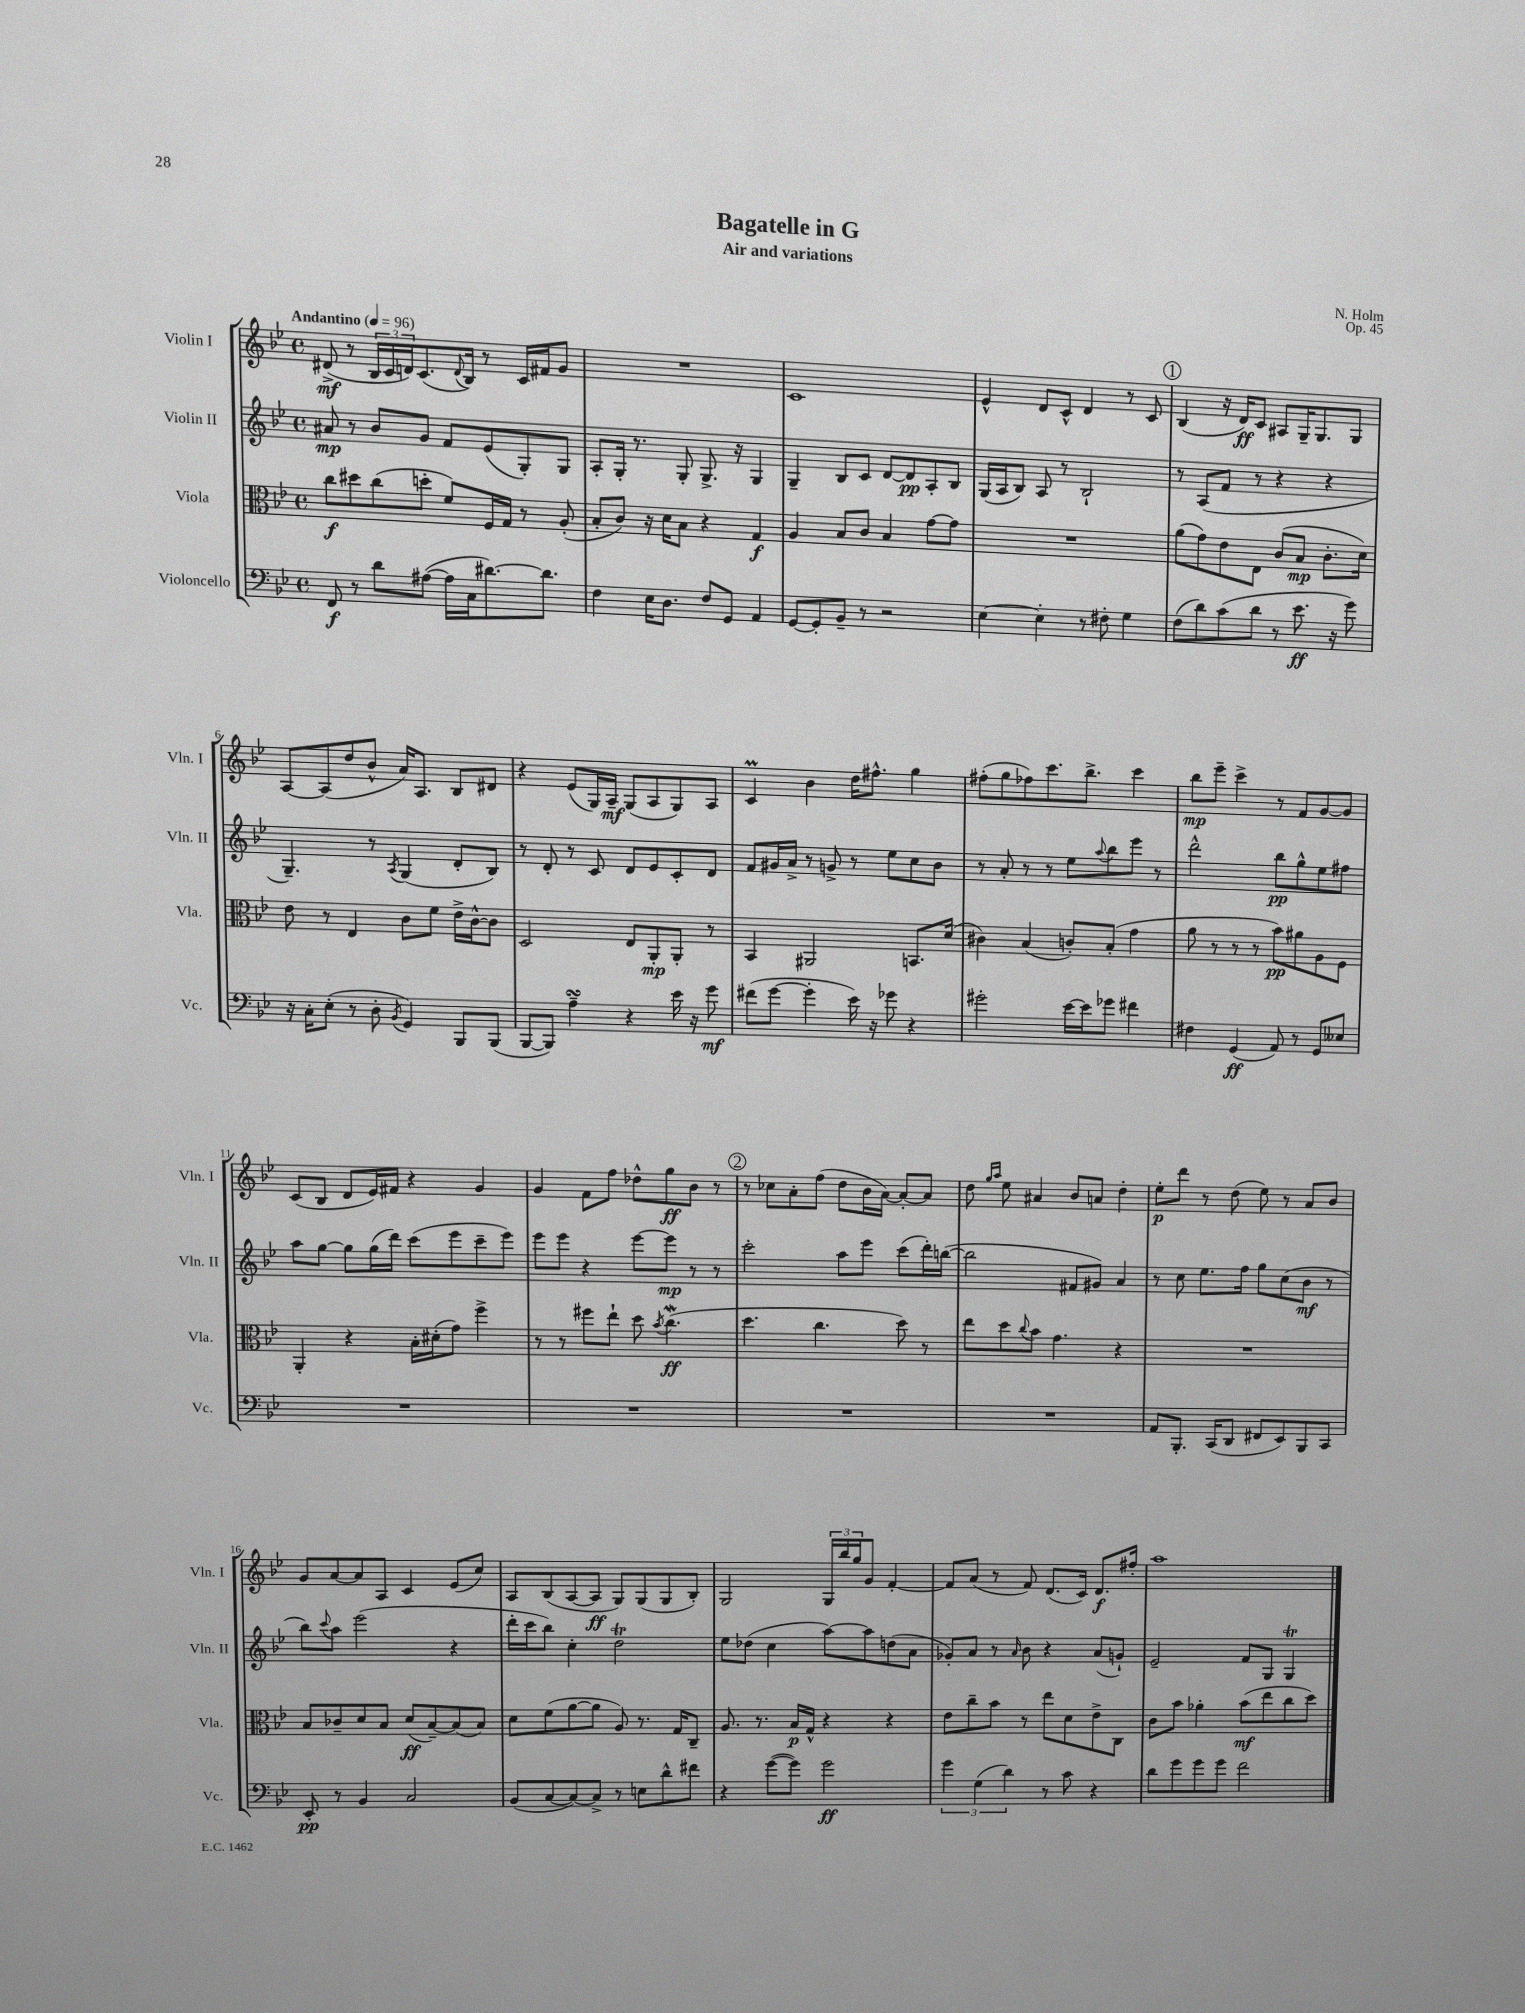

**kern	**dynam	**kern	**dynam	**kern	**dynam	**kern	**dynam
*part4	*part4	*part3	*part3	*part2	*part2	*part1	*part1
*staff4	*staff4	*staff3	*staff3	*staff2	*staff2	*staff1	*staff1
*I"Violoncello	*	*I"Viola	*	*I"Violin II	*	*I"Violin I	*
*I'Vc.	*	*I'Vla.	*	*I'Vln. II	*	*I'Vln. I	*
*clefF4	*	*clefC3	*	*clefG2	*	*clefG2	*
*k[b-e-]	*	*k[b-e-]	*	*k[b-e-]	*	*k[b-e-]	*
*M4/4	*	*M4/4	*	*M4/4	*	*M4/4	*
*met(c)	*	*met(c)	*	*met(c)	*	*met(c)	*
*MM96	*	*MM96	*	*MM96	*	*MM96	*
=1	=1	=1	=1	=1	=1	=1	=1
!	!	!	!	!	!	!LO:TX:a:B:t=Andantino	!
8FF/	f	8cc\L	f	8a#X/	mp	(8d#X^/	mf
8r	.	8dd#X\	.	8r	.	8r	.
8d\L	.	(8cc\	.	8b-/L	.	24B-/LL	.
.	.	.	.	.	.	24c/	.
.	.	.	.	.	.	24dn/J)	.
([8A#X\J	.	8ddn'\J	.	8g/J	.	(8.c/	.
16A#\LL]	.	8f/L)	.	8f/L	.	.	.
.	.	.	.	.	.	8qqd/	.
16C\J	.	.	.	.	.	16B-/Jk)	.
[8.d#X\)	.	16F/L	.	(8e-/	.	8r	.
.	.	16G/JJ	.	.	.	.	.
.	.	8r	.	8G'/)	.	16c/LL	.
8.d#\J]	.	.	.	.	.	16f#X/J	.
.	.	(8A'/	.	8G/J	.	8g/J	.
=2	=2	=2	=2	=2	=2	=2	=2
4F\	.	8B-'/L	.	8A'/L	.	1r	.
.	.	8c/J)	.	16G'/Jk	.	.	.
.	.	.	.	8.r	.	.	.
16E-\KL	.	16r	.	.	.	.	.
8.D\J	.	16d\KL	.	.	.	.	.
.	.	8B-\J	.	8G'/	.	.	.
8F/L	.	4r	.	8.G^/	.	.	.
8GG/J	.	.	.	.	.	.	.
.	.	.	.	16r	.	.	.
4AA/	.	4G/	f	4G/	.	.	.
=3	=3	=3	=3	=3	=3	=3	=3
[8GG/L	.	4A/	.	4G~/	.	1c	.
8GG'/]	.	.	.	.	.	.	.
8BB-~/J	.	8B-/L	.	8B-/L	.	.	.
8r	.	8c/J	.	8c/J	.	.	.
2r	.	4B-/	.	[8d/L	.	.	.
.	.	.	.	8d/]	pp	.	.
.	.	[8g\L	.	8A'/	.	.	.
.	.	8g\J]	.	8B-/J	.	.	.
=4	=4	=4	=4	=4	=4	=4	=4
[4E-\	.	1r	.	(16G/LL	.	4e-^^/	.
.	.	.	.	16A/J	.	.	.
.	.	.	.	8B-/J)	.	.	.
4E-'\]	.	.	.	8A/	.	8d/L	.
.	.	.	.	8r	.	8c^^/J	.
8r	.	.	.	2B-`/	.	4d/	.
8F#X'\	.	.	.	.	.	.	.
4G\	.	.	.	.	.	8r	.
.	.	.	.	.	.	8c/	.
!!LO:REH:place=s1:t=1
=5	=5	=5	=5	=5	=5	=5	=5
(8F\L	.	(8a\L	.	8r	.	(4B-/	.
8d\)	.	8g\)	.	(8A/L	.	.	.
(8c\	.	8e-\	.	8f/J	.	16r	.
.	.	.	.	.	.	16d/KL)	ff
8d\J	.	8E-\J	.	8r	.	8c/J	.
8r	.	(8c/L	.	4r	.	8A#X/L	.
8.e-\	ff	8B-/J	mp	.	.	16G~/K	.
.	.	.	.	.	.	8.G/	.
.	.	8.c'\L	.	4r	.	.	.
16r	.	.	.	.	.	.	.
8g\)	.	.	.	.	.	8G/J	.
.	.	16d\Jk)	.	.	.	.	.
!!LO:LB:g=z
=6	=6	=6	=6	=6	=6	=6	=6
16r	.	8e-\	.	4.G~/)	.	[8A/L	.
16C'\KL	.	.	.	.	.	.	.
(8E-'\J	.	8r	.	.	.	(8A/]	.
8r	.	4E-/	.	.	.	8dd/	.
8D'\	.	.	.	8r	.	8b-^^/J	.
8qBB-/	.	.	.	8qA/	.	.	.
4GG/)	.	8c\L	.	(4G/	.	16a/KL)	.
.	.	.	.	.	.	8.A/J	.
.	.	8f\J	.	.	.	.	.
8BBB-/L	.	16e-^\LL	.	8d'/L	.	8B-/L	.
.	.	[16c^^\J	.	.	.	.	.
(8BBB-/J	.	8c\J]	.	8B-/J)	.	8d#X/J	.
=7	=7	=7	=7	=7	=7	=7	=7
[8BBB-/L	.	2D/	.	8r	.	4r	.
8BBB-/J])	.	.	.	8d'/	.	.	.
4AsSsS~\	.	.	.	8r	.	(8e-/L	.
.	.	.	.	8c/	.	16G/L)	.
.	.	.	.	.	.	16A~/JJ	mf
4r	.	8E-/L	.	8d/L	.	(8G/L	.
.	.	8AA'/	mp	8e-/	.	8A/	.
16e-\	.	8AA'/J	.	8c'/	.	8G/)	.
16r	.	.	.	.	.	.	.
8g\	mf	8r	.	8d/J	.	8A/J	.
=8	=8	=8	=8	=8	=8	=8	=8
(8f#X\L	.	4BB-/	.	8f/L	.	4cM/	.
[8g\J	.	.	.	16g#X/L	.	.	.
.	.	.	.	16a^/JJ	.	.	.
4g'\]	.	2AA#X/	.	8r	.	4b-\	.
.	.	.	.	8gn^/	.	.	.
16e-\)	.	.	.	8r	.	16dd\KL	.
16r	.	.	.	.	.	8.ff#X^^\J	.
8g-X\	.	.	.	8ee-\L	.	.	.
4r	.	8.BBn/L	.	8cc\	.	4gg\	.
.	.	.	.	8b-\J	.	.	.
.	.	(16d/Jk	.	.	.	.	.
=9	=9	=9	=9	=9	=9	=9	=9
2g#X'\	.	4c#X\)	.	8r	.	(8ff#X'\L	.
.	.	.	.	8a'/	.	8gg\	.
.	.	(4B-/	.	8r	.	8ff-X\)	.
.	.	.	.	8r	.	8.ccc\	.
[16e-\LL	.	8cn'/L)	.	8ee-\L	.	.	.
16e-\J]	.	.	.	.	.	8.bb-^\J	.
.	.	.	.	8qqaa/	.	.	.
8g-X\J	.	(8B-'/J	.	8bb-\	.	.	.
4f#X\	.	4g\	.	8eee-\J	.	4ccc\	.
.	.	.	.	8r	.	.	.
=10	=10	=10	=10	=10	=10	=10	=10
4F#X\	.	8a\	.	2ddd^^\	.	8bb-\L	mp
.	.	8r	.	.	.	8eee-~\J	.
(4GG/	ff	8r	.	.	.	4ccc^\	.
.	.	8r	.	.	.	.	.
8AA/)	.	8b-\L)	pp	8bb-\L	pp	8r	.
8r	.	8a#X\	.	8gg^^\	.	8f/L	.
8GG/L	.	8A\	.	8ee-\	.	[8g/	.
8E--X/J	.	8F\J	.	8ff#X\J	.	8g/J]	.
!!LO:LB:g=z
=11	=11	=11	=11	=11	=11	=11	=11
1r	.	4AA'/	.	8aa\L	.	(8c/L	.
.	.	.	.	[8gg\J	.	8B-/J	.
.	.	4r	.	8gg\L]	.	8d/L	.
.	.	.	.	(16gg\L	.	16e-/L)	.
.	.	.	.	16ddd\JJ)	.	16f#X/JJ	.
.	.	16B-'\LL	.	(8ccc\L	.	4r	.
.	.	(16d#X'\J	.	.	.	.	.
.	.	8g\J)	.	8eee-\	.	.	.
.	.	4ff^\	.	8ccc~\	.	4g/	.
.	.	.	.	8eee-\J)	.	.	.
=12	=12	=12	=12	=12	=12	=12	=12
1r	.	8r	.	8eee-\L	.	4g/	.
.	.	8r	.	8eee-\J	.	.	.
.	.	8ff#X\L	.	4r	.	8f\L	.
.	.	8ee-`\J	.	.	.	8ff\J	.
.	.	8dd\	.	[8eee-\L	.	8dd-X^^\L	.
.	.	8qb-/	.	.	.	.	.
.	.	(4.ccW\	ff	8eee-\J]	mp	8gg\	ff
.	.	.	.	8r	.	8b-\J	.
.	.	.	.	8r	.	8r	.
!!LO:REH:place=s1:t=2
=13	=13	=13	=13	=13	=13	=13	=13
1r	.	4.dd\	.	2ccc'\	.	8r	.
.	.	.	.	.	.	8cc-X\L	.
.	.	.	.	.	.	8a'\	.
.	.	4.cc\	.	.	.	(8ff\J	.
.	.	.	.	8aa\L	.	8dd\L	.
.	.	.	.	8eee-\J	.	16b-\L	.
.	.	.	.	.	.	[16a\JJ)	.
.	.	8dd\)	.	(8ccc\L	.	8a'/L_	.
.	.	8r	.	16ddd'\L)	.	8a/J]	.
.	.	.	.	([16bbn\JJ	.	.	.
=14	=14	=14	=14	=14	=14	=14	=14
1r	.	8ee-\L	.	2bb\]	.	8dd\	.
.	.	.	.	.	.	16qqgg/LL	.
.	.	.	.	.	.	16qqaa/JJ	.
.	.	8dd\	.	.	.	8ee-\	.
.	.	8qqcc/	.	.	.	.	.
.	.	8b-\J	.	.	.	4a#X/	.
.	.	4.g\	.	.	.	.	.
.	.	.	.	8f#X/L	.	8b-/L	.
.	.	.	.	8g#X/J)	.	8an/J	.
.	.	4r	.	4a/	.	4dd'\	.
=15	=15	=15	=15	=15	=15	=15	=15
8AA/L	.	1r	.	8r	.	8ee-'\L	p
8.BBB-'/J	.	.	.	8cc\	.	8ddd\J	.
.	.	.	.	8.ee-\L	.	8r	.
(16CC/KL	.	.	.	.	.	.	.
8DD/J	.	.	.	.	.	(8dd\	.
.	.	.	.	16ff\Jk	.	.	.
8FF#X/L	.	.	.	8gg\L	.	8ee-\)	.
8EE-/)	.	.	.	(8cc\	.	8r	.
8BBB-/	.	.	.	8b-\J	mf	8a/L	.
8CC/J	.	.	.	8r	.	8b-/J	.
!!LO:LB:g=z
=16	=16	=16	=16	=16	=16	=16	=16
8EE-'/	pp	8B-/L	.	8bb-\L)	.	8g/L	.
.	.	.	.	8qqccc/	.	.	.
8r	.	8c-X~/	.	8aa\J	.	[8a/	.
4BB-/	.	8d/	.	(2eee-\	.	8a/]	.
.	.	8B-/J	.	.	.	8A/J	.
2C/	.	(8d/L	ff	.	.	4c/	.
.	.	[8B-~/)	.	.	.	.	.
.	.	(8B-/]	.	4r	.	(8e-/L	.
.	.	8B-/J)	.	.	.	8cc/J)	.
=17	=17	=17	=17	=17	=17	=17	=17
(8BB-/L	.	8d\L	.	16ddd'\LL	.	8A/L	.
.	.	.	.	16ccc\J	.	.	.
[8C/	.	(8f\	.	8bb-\J)	.	(8B-/	.
8C/_)	.	[8a\	.	4cc'\	.	[8A/	.
8C^/J]	.	8a\J]	.	.	.	8A/J]	ff
8r	.	8A/)	.	2ddt\	.	8G/L)	.
8En\L	.	8.r	.	.	.	(8G/	.
8d^^\	.	.	.	.	.	8G/	.
.	.	16G/KL	.	.	.	.	.
8f#X\J	.	8C~/J	.	.	.	8B-'/J)	.
=18	=18	=18	=18	=18	=18	=18	=18
4r	.	8.A/	.	8ee-\L	.	2G/	.
.	.	.	.	(8dd-X\J	.	.	.
.	.	8.r	.	.	.	.	.
([8g\L	.	.	.	4cc\	.	.	.
8g\J])	.	16B-/LL	p	.	.	.	.
.	.	16G^^/JJ	.	.	.	.	.
2g\	ff	4r	.	[8aa\L)	.	24G/LL	.
.	.	.	.	.	.	24bb-/	.
.	.	.	.	.	.	24gg/J	.
.	.	.	.	8aa\]	.	8g/J	.
.	.	4r	.	(8ddn\	.	[4f'/	.
.	.	.	.	8a\J	.	.	.
=19	=19	=19	=19	=19	=19	=19	=19
6g\	.	8e-\L	.	8g-X'/L)	.	8f/L]	.
.	.	8cc~\	.	8a/J	.	(8a/J	.
(6G\	.	.	.	.	.	.	.
.	.	8b-\J	.	8r	.	8r	.
6d\)	.	.	.	.	.	.	.
.	.	.	.	16qqa/	.	.	.
.	.	8r	.	8b-\	.	8f/)	.
8r	.	8ee-\L	.	4r	.	(8.d/L	.
8c\	.	8d\	.	.	.	.	.
.	.	.	.	.	.	16c/Jk)	.
4r	.	8e-^\	.	(8a/L	.	8.d/L	f
.	.	8C\J	.	8gn`/J)	.	.	.
.	.	.	.	.	.	16ff#X'/Jk	.
=20	=20	=20	=20	=20	=20	=20	=20
8d\L	.	8c\L	.	2e-~/	.	1aa	.
8g\	.	8b-\J	.	.	.	.	.
8g\	.	4a-X'\	.	.	.	.	.
8g\J	.	.	.	.	.	.	.
2f\	.	(8b-\L	mf	8f/L	.	.	.
.	.	8ee-\	.	8G/J	.	.	.
.	.	8cc\	.	4GT/	.	.	.
.	.	8dd\J)	.	.	.	.	.
==	==	==	==	==	==	==	==
*-	*-	*-	*-	*-	*-	*-	*-
